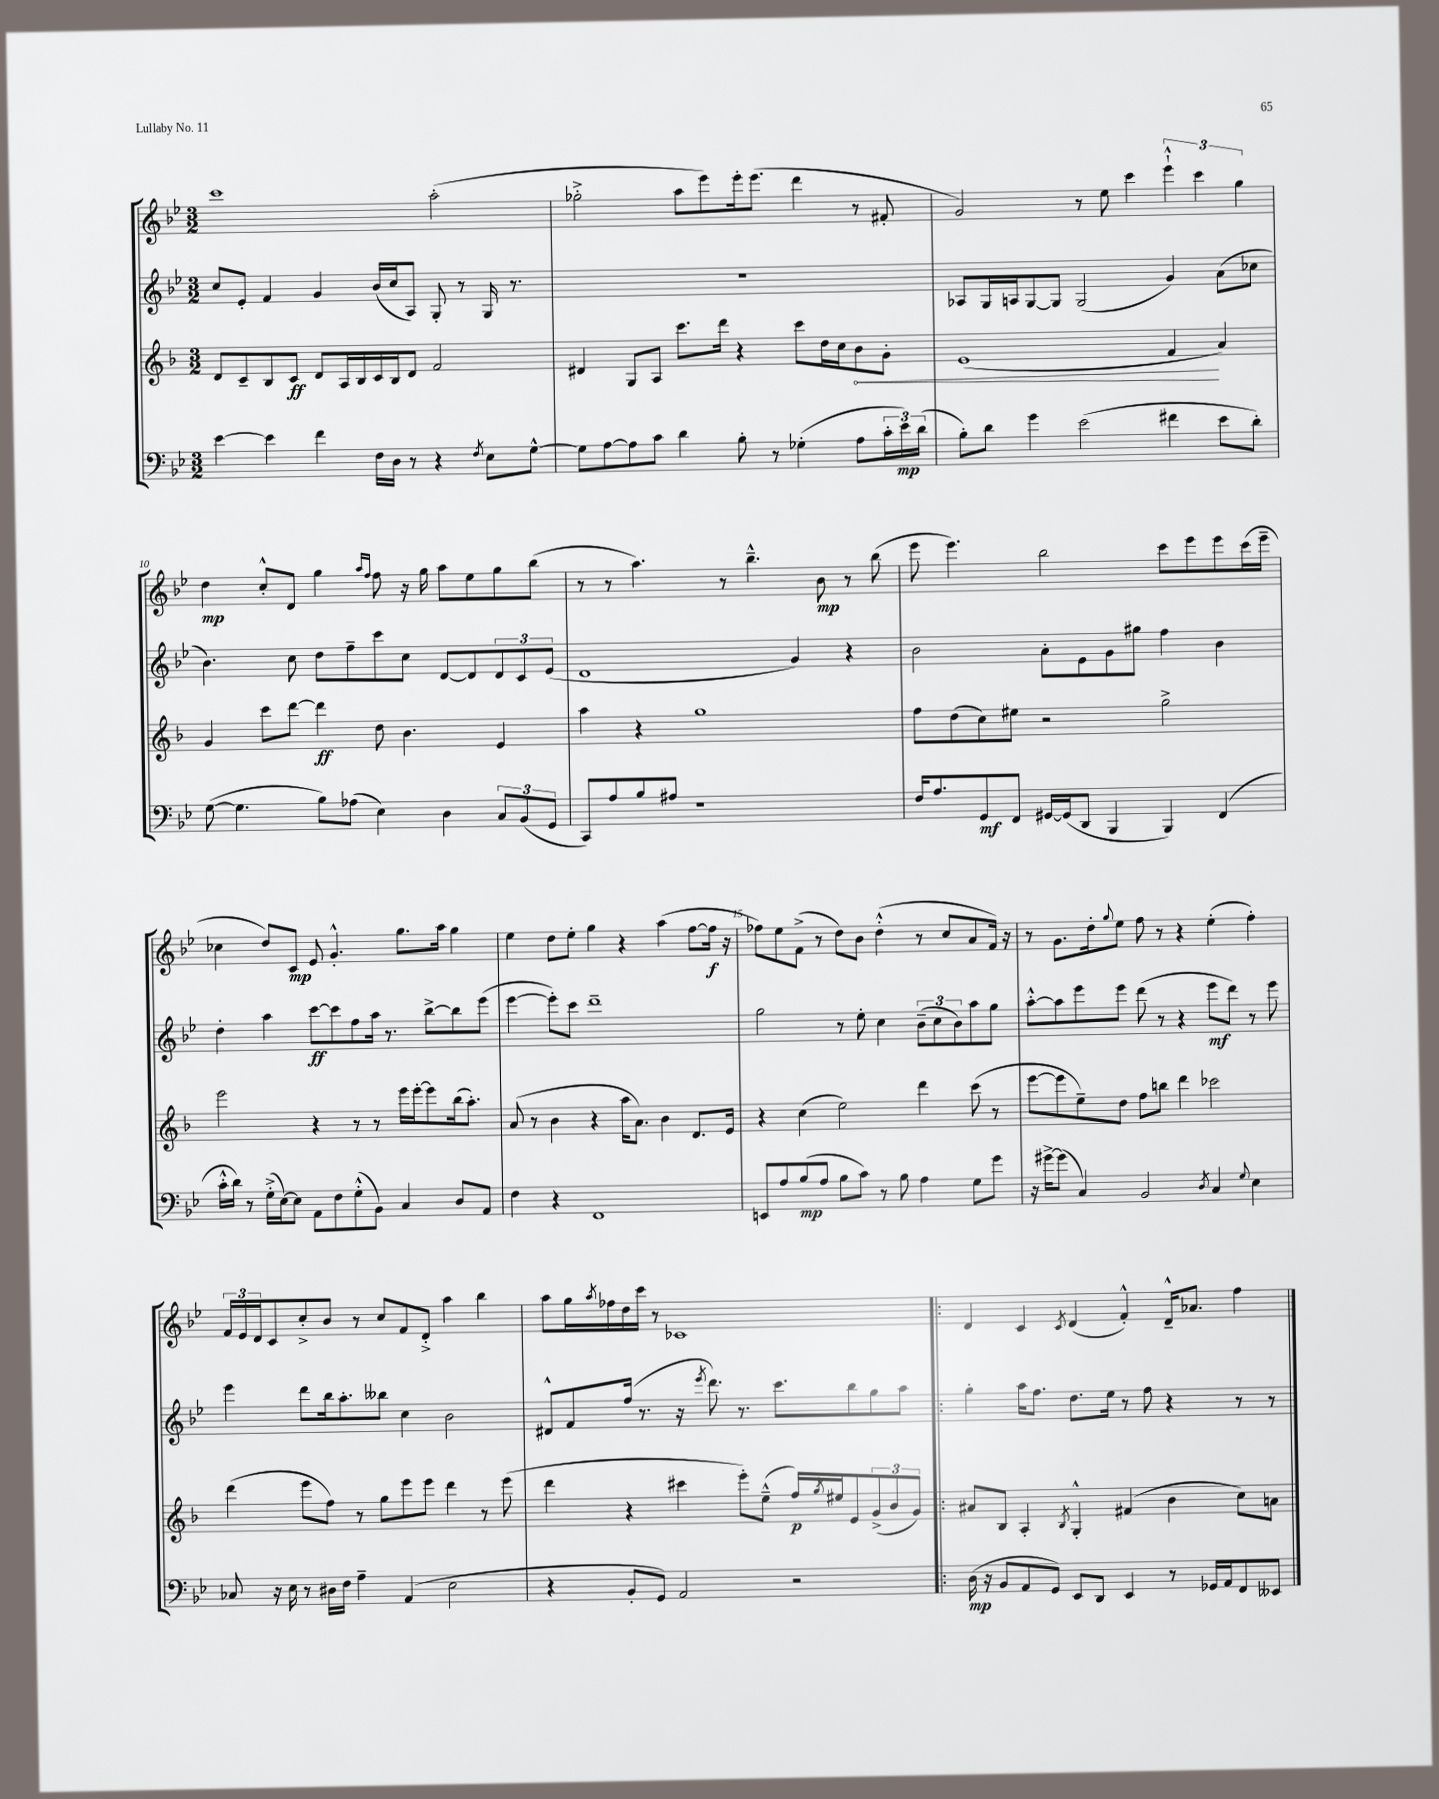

**kern	**kern	**kern	**kern
*staff4	*staff3	*staff2	*staff1
*clefF4	*clefG2	*clefG2	*clefG2
*k[b-e-]	*k[b-]	*k[b-e-]	*k[b-e-]
*M3/2	*M3/2	*M3/2	*M3/2
[4e-\	8d/L	8cc/L	1ccc
.	8c~/	8e-'/J	.
4e-\]	8B-/	4f/	.
.	8c/J	.	.
4f\	8d/L	4g/	.
.	16A/L	.	.
.	16B-/	.	.
16F\LL	16c/	(16b-/LL	.
16D\JJ	16B-/J	16cc/J	.
8r	8d/J	8A/J)	.
4r	2f/	8G'/	(2aa'\
.	.	8r	.
8qF/	.	.	.
8E-\L	.	16G/	.
.	.	8.r	.
[8G^^\J	.	.	.
=	=	=	=
8G\]L	4d#/	1.r	2gg-'^\
[8A\	.	.	.
8A\]	8G/L	.	.
8c\J	8A/J	.	.
4d\	8.ccc\L	.	8aa\L
.	.	.	8eee-\)
.	16ddd\Jk	.	.
8B-'\	4r	.	16eee-'\k
.	.	.	(8.eee-\J
8r	.	.	.
(4G-'\	8ccc\L	.	4ddd\
.	16dd\L	.	.
.	16cc\J	.	.
8A\L	8b-\	.	8r
24c'\L	8g'\J	.	8f#'/
24e-\)	.	.	.
(24d\JJ	.	.	.
=	=	=	=
8B-'\L)	(1e	8A-/L	2g/)
8d\J	.	16G/L	.
.	.	16A/J	.
4g\	.	[8G/	.
.	.	8G/]J	.
(2e-\	.	(2G/	8r
.	.	.	8ee-\
.	.	.	4ccc\
4f#\	4f/	4g/)	6eee-`^^\
.	.	.	6ccc\
8e-\L	4a/)	(8a\L	.
.	.	.	6gg\
8d'\J)	.	8cc-\J	.
=	=	=	=
([8G\	4g/	4.b-\)	4dd\
4.G\]	.	.	.
.	8ccc\L	.	8cc'^^/L
.	[8ddd\J	8cc\	8d/J
8B-\L)	4ddd\]	8dd\L	4gg\
(8A-\J	.	8ff~\	.
.	.	.	16qqaa/LL
.	.	.	16qqff/JJ
4E-\)	8dd\	8ccc\	8ff\
.	4.b-\	8cc\J	16r
.	.	.	16gg\
4D\	.	[8d/L	8aa\L
.	.	8d/]	8ee-\
12C/L	4e/	12d/	8gg\
(12BB-/	.	12c/	.
.	.	.	(8bb-\J
12GG/J	.	(12e-/J	.
=	=	=	=
8CC/L)	4aa\	1d	8r
8A/	.	.	8r
8B-/	4r	.	4.aa\)
8A#/J	.	.	.
1r	1gg	.	.
.	.	.	8r
.	.	.	4.bb-~^^\
.	.	4g/)	.
.	.	.	8b-\
.	.	4r	8r
.	.	.	(8bb-\
=	=	=	=
16F/LK	8ff\L	2b-\	8eee-\
8.A/	.	.	.
.	(8dd\	.	4.eee-\)
8GG/	8cc\)	.	.
8FF/J	8ee#\J	.	.
[16GG#/LL	2r	8a'\L	2bb-\
(16GG#/]J	.	.	.
8DD/J	.	8e-\	.
4BBB-/	.	8g\	.
.	.	8gg#\J	.
4BBB-/)	2gg^\	4ff\	8ccc\L
.	.	.	8eee-\
(4FF/	.	4b-\	8eee-\
.	.	.	(16ccc\L
.	.	.	16eee-~\JJ
=	=	=	=
16c'^^\LL	2eee\	4dd'\	4cc-\
16d\JJ)	.	.	.
8r	.	.	.
(16G'^\LL	.	4aa\	8dd/L)
[16E-\J)	.	.	.
8E-\]J	.	.	8c/J
8AA\L	4r	[8ccc\L	8e-/
8F\	.	8ccc\]	4.g'^^/
(8G'^^\	8r	8ff\	.
8BB-\J)	8r	16aa\Jk	.
.	.	8.r	.
4C/	16eee\LL	.	8.gg\L
.	[16eee'\J	.	.
.	8eee\]	[8bb-^\L	.
.	.	.	16aa\Jk
8D/L	(16bb-\k	8bb-\]	4gg\
.	8.aa'\J)	.	.
8AA/J	.	(8eee-\J	.
=	=	=	=
4F\	(8a/	[4eee-\	4ee-\
.	8r	.	.
4r	4b-\	8eee-'\]L)	8dd\L
.	.	8ccc\J	8ee-'\J
1FF	4r	1ddd~	4gg\
.	16aa\LK	.	4r
.	8.a\J)	.	.
.	4b-\	.	(4aa\
.	8.d/L	.	[8ff\L
.	.	.	16ff\]Jk
.	16e/Jk	.	16r
=	=	=	=
8EE/L	4r	2gg\	8ff-\L)
8A/	.	.	8ee-\
(8B-/	(4cc\	.	(8f^\J
8A/J	.	.	8r
8B-\L	2ee\)	8r	8dd\L)
8c\J)	.	8ee-'\	8b-\J
8r	.	4cc\	(4dd'^^\
8B-\	.	.	.
4A\	4ddd\	(12b-~\L	8r
.	.	12cc\	.
.	.	.	8cc/L
.	.	12b-\)	.
8G\L	(8ccc\	8aa\	8a/
8g\J	8r	8gg\J	16f/Jk)
.	.	.	16r
=	=	=	=
16r	[8eee\L	[8aa'^^\L	8r
[16g#^\LK	.	.	.
(8g#\]J	8eee\]	8aa\]	8.g\L
4C/)	8ee~\)	8eee-\	.
.	.	.	16dd'\k
.	.	.	8qqgg/
.	8dd\J	8eee-\J	8ee-\J
2BB-/	8ff\L	(8ddd\	8ff\
.	8bb\J	8r	8r
.	4ddd\	4r	4r
8qD/	.	.	.
4C/	2ccc-\	8eee-\L	(4ee-'\
.	.	8ddd\J)	.
8qqG/	.	.	.
4E-\	.	8r	4ff'\)
.	.	8eee-\	.
=	=	=	=
8C-/	(4ddd\	4eee-\	24f/LL
.	.	.	24e-/
.	.	.	24d/J
16r	.	.	8c/
16E-\	.	.	.
8r	8eee\L	8ddd\L	8cc'^/
16D#\LL	8ff\J)	16bb-\k	8b-/J
16F\JJ	.	8.aa'\	.
4A~\	8r	.	8r
.	8gg\L	8bb--\J	8cc/L
(4AA/	8eee\	4cc\	8f/
.	8eee\J	.	8d'^/J
2E-\	4ddd\	2b-\	4aa\
.	8r	.	4bb-\
.	(8eee\	.	.
=	=	=	=
4r	4ddd\	8d#^^/L	8aa\L
.	.	8f/	16gg\L
.	.	.	8qaa/
.	.	.	16ff-\
8BB-'/L	4r	(16ff/Jk	16dd\
.	.	8.r	16ccc\JJ
8GG/J)	.	.	8r
2AA/	4ccc#\	16r	1c-
.	.	8qeee-/	.
.	.	8.ddd\)	.
.	8eee'\L)	8.r	.
.	(8ee~^^\J	.	.
.	.	8.ccc\L	.
2r	16ff/LL)	.	.
.	8qgg/	.	.
.	16ee#/J	.	.
.	8e/	8bb-\	.
.	(12g^/	8gg\	.
.	12b-/	.	.
.	.	8aa\J	.
.	12g/J)	.	.
=!|:	=!|:	=!|:	=!|:
(16D\	8a#/L	4gg'\	4d/
16r	.	.	.
8BB-/L	8B-/J	.	.
8AA/	4A'/	16aa\LK	4c/
.	.	8.ff\J	.
8GG/J)	.	.	.
.	8qB-/	.	8qc/
8EE-/L	4G'^^/	8.dd\L	(4d/
8DD/J	.	.	.
.	.	16ee-\Jk	.
4EE-/	(4f#/	8r	4f'^^/)
.	.	8ff\	.
8r	4b-\	4r	16d~^^/LK
.	.	.	8.a-/J
16GG-/LL	.	.	.
16AA/J	.	.	.
8FF/	8cc\L)	8r	4ff\
8EE--/J	8a\J	8r	.
==	==	==	==
*-	*-	*-	*-
